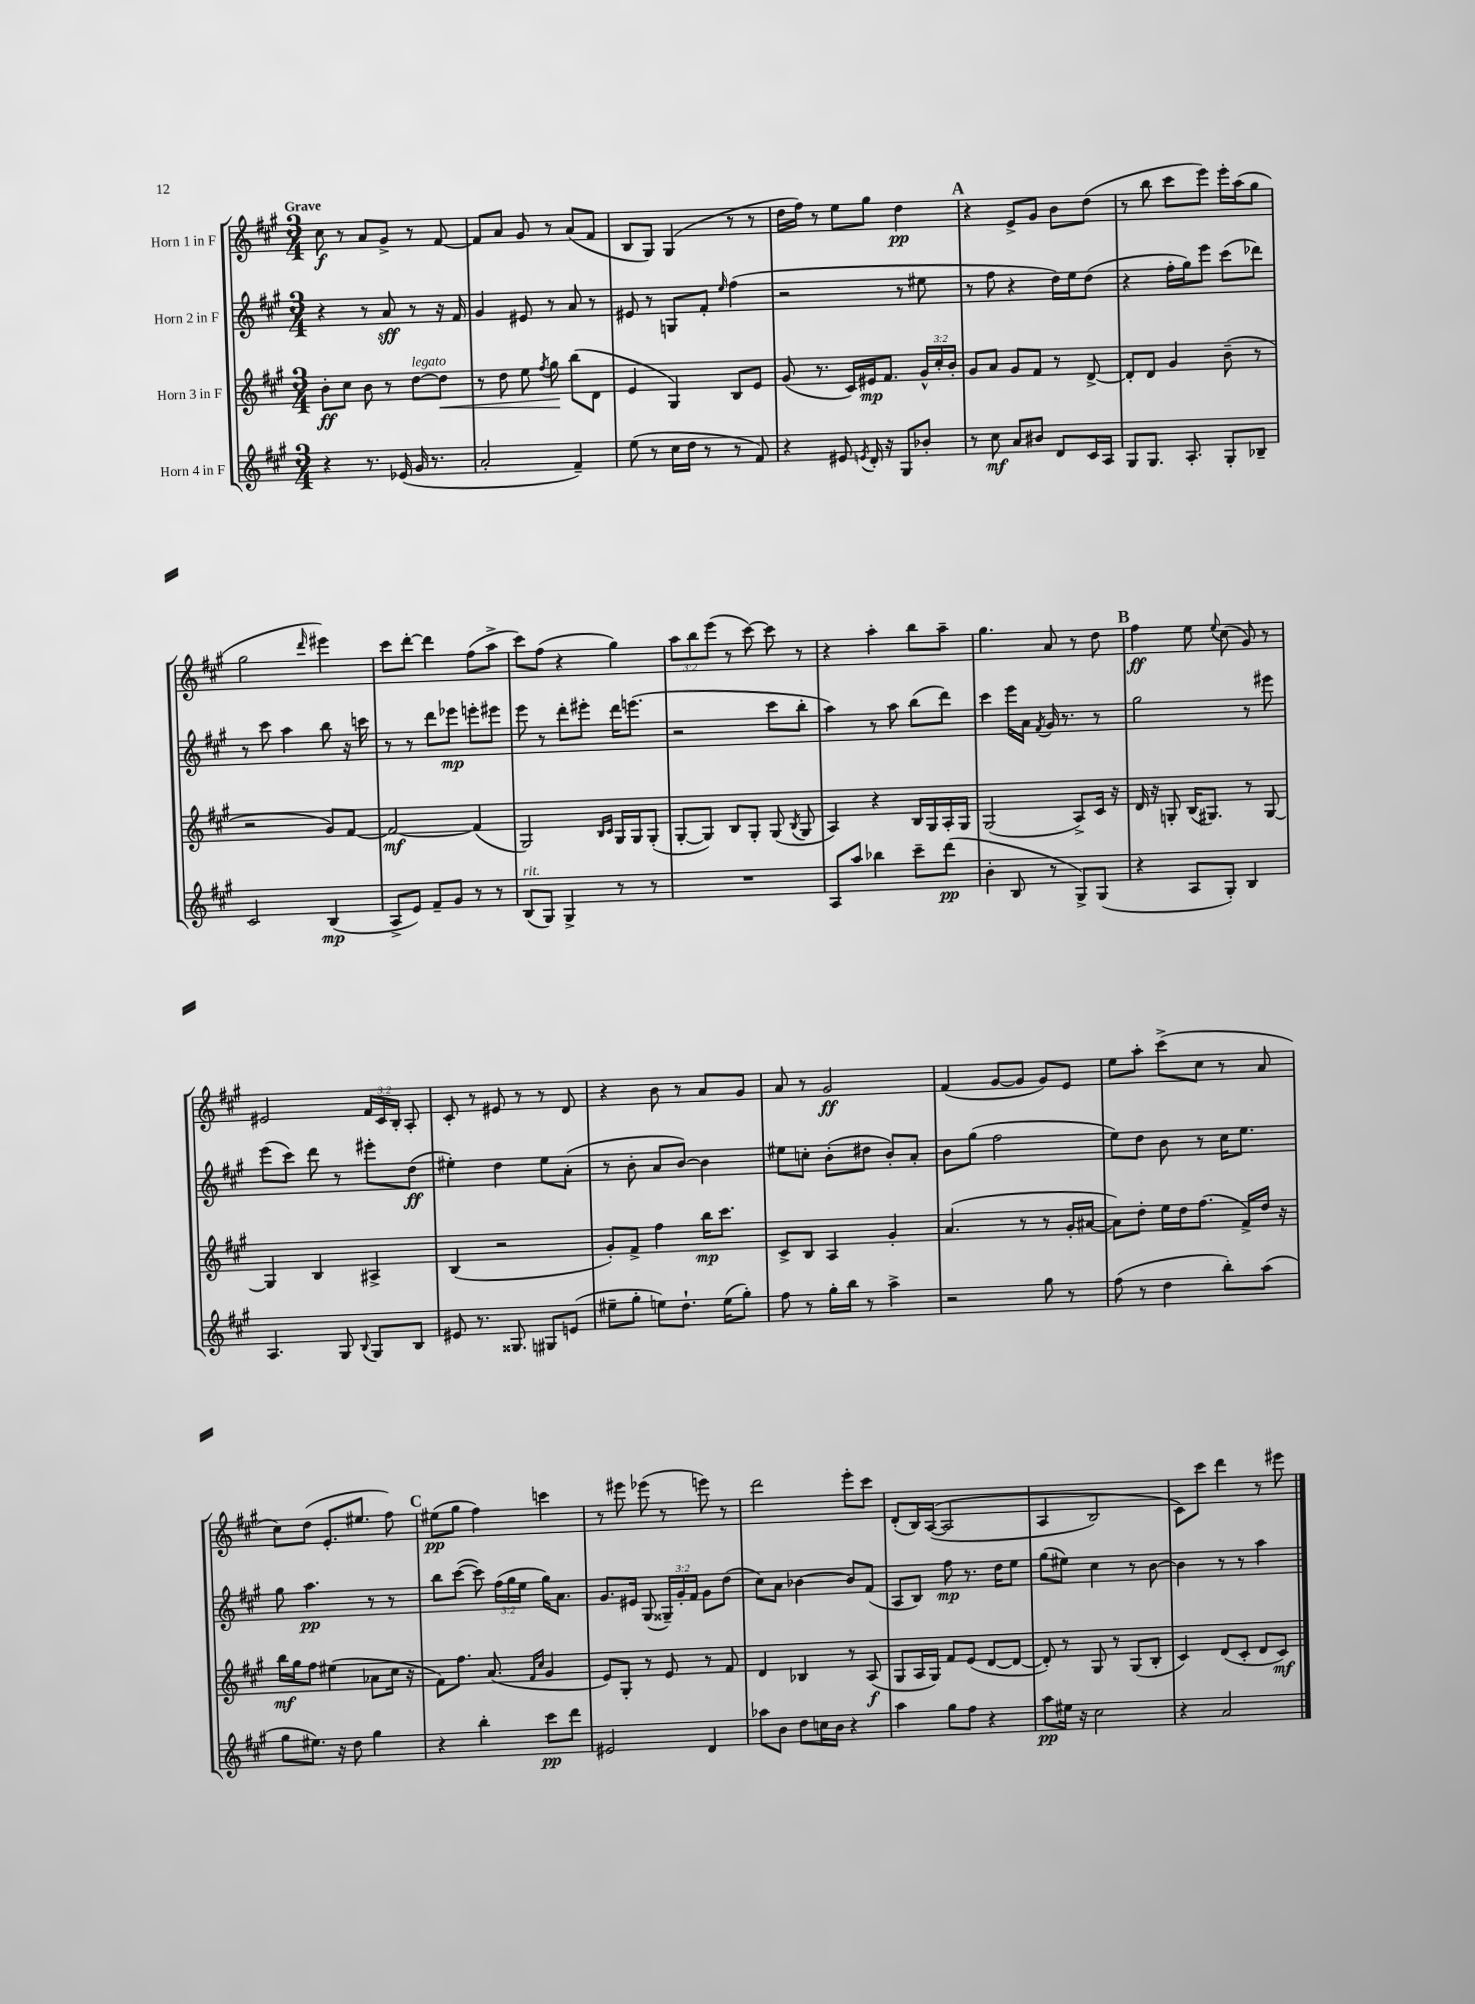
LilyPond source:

<<
\new StaffGroup <<
\new Staff = "s0" \with { instrumentName = "Horn 1 in F" } {
    \clef treble \key a \major \numericTimeSignature \time 3/4 \override Staff.TupletNumber.text = #tuplet-number::calc-fraction-text \tempo "Grave"
    \autoBeamOff cis''8\f r8 a'8[ gis'8]-> r8 fis'8~ |
    fis'8[ a'8] gis'8 r8 a'8[( fis'8] |
    b8[ gis8]) gis4( r8 r8 |
    d''16[ fis''16]) r8 e''8[ gis''8] d''4\pp |
    \mark \markup { \bold "A" } r4 e'8[-> gis'8] b'8[ d''8]( |
    r8 b''8 cis'''8[ e'''8]) e'''16[-. a''16( gis''8] |
    gis''2 \grace { d'''16 } eis'''4) |
    cis'''8[ d'''8]~-. d'''4 fis''8[( a''8]-> |
    cis'''8[) fis''8]( r4 gis''4) |
    \tuplet 3/2 { a''8[ b''8 e'''8]( } r8 cis'''8~) cis'''8 r8 |
    r4 a''4-. b''8[ a''8]-- |
    gis''4. a'8 r8 d''8 |
    \mark \markup { \bold "B" } fis''4\ff e''8 \appoggiatura { e''8 } cis''8( gis'8) r8 |
    eis'2 \tuplet 3/2 { fis'16[ cis'16 b16]-. } a8-. |
    cis'8-. r8 eis'8 r8 r8 d'8 |
    r4 b'8 r8 a'8[ gis'8] |
    a'8 r8 gis'2\ff |
    fis'4( gis'8[~ gis'8] gis'8[) e'8] |
    e''8[ a''8]-. cis'''8[->( cis''8] r8 a'8 |
    cis''8[) d''8]( e'8.[-. eis''8.] fis''8) |
    \mark \markup { \bold "C" } eis''8[\pp( gis''8] fis''4) c'''4 |
    r8 eis'''8 ees'''8( r8 e'''8) r8 |
    d'''2 e'''8[-. cis'''8] |
    d'8[-.( b16) a16]~(\( a2 |
    a4 b2) |
    cis'8[\) cis'''8] d'''4 r8 eis'''8 \bar "|." |
}
\new Staff = "s1" \with { instrumentName = "Horn 2 in F" } {
    \clef treble \key a \major \numericTimeSignature \time 3/4 \override Staff.TupletNumber.text = #tuplet-number::calc-fraction-text
    \autoBeamOff r4 r8 a'8\sff r8 r16 fis'16 |
    gis'4 eis'8 r8 a'8 r8 |
    eis'8 r8 g8[ fis'8]-. \grace { e''16 } fis''4( |
    r2 r8 eis''8 |
    \mark \markup { \bold "A" } r8 fis''8 r4 d''16[) e''16 d''8]( |
    r4 fis''16[-. gis''16) e'''8] cis'''8[( des'''8]) |
    r8 cis'''8 a''4 b''8 r16 c'''16 |
    r8 r8 d'''8[ ees'''8]\mp e'''8[-. eis'''8] |
    e'''8 r8 d'''8[-. eis'''8]-. d'''16[ e'''8.]( |
    r2 cis'''8[ b''8]-. |
    a''4) r8 a''8 b''8[( d'''8]) |
    cis'''4 e'''16[ a'16] \acciaccatura { fis'8 } gis'16 r8. r8 |
    \mark \markup { \bold "B" } gis''2 r8 eis'''8 |
    e'''8[( cis'''8]) d'''8 r8 eis'''8[-. d''8]\ff( |
    eis''4-.) d''4 eis''8[ a'8]-.( |
    r8 b'8-. a'8[ b'8]~) b'4 |
    eis''8[ c''8]-. b'8[-.( dis''8] b'8[-.) a'8]-. |
    b'8[ gis''8]( fis''2 |
    e''8[) d''8] b'8 r8 cis''16[ e''8.] |
    gis''8 a''4.\pp r8 r8 |
    \mark \markup { \bold "C" } b''8[ cis'''8]~( cis'''8) \tuplet 3/2 { fis''16[( gis''16 e''16] } gis''16[) a'8.] |
    gis'8.[ eis'16] gis8( \tuplet 3/2 { gisis16[--) gis'16-. fis'16] } gis'8[ d''8]( |
    cis''8[) a'8] bes'4~ bes'8[ fis'8]( |
    a8[ b8]) fis''8\mp r8. d''16[ e''8] |
    gis''8[( eis''8]) cis''4 r8 b'8~ |
    b'4 r8 r8 a''4 \bar "|." |
}
\new Staff = "s2" \with { instrumentName = "Horn 3 in F" } {
    \clef treble \key a \major \numericTimeSignature \time 3/4 \override Staff.TupletNumber.text = #tuplet-number::calc-fraction-text
    \autoBeamOff b'8[-.\ff cis''8] b'8 r8 d''8[~^\markup { \italic "legato" } d''8]\< |
    r8 d''8 e''8 \acciaccatura { fis''8 } gis''8\! b''8[( d'8] |
    e'4 gis4) b8[ e'8] |
    gis'8( r8. cis'16[) eis'16\mp fis'8.] \tuplet 3/2 { gis'16[-^ cis''16-. b'16]-. } |
    \mark \markup { \bold "A" } gis'8[ a'8] gis'8[ fis'8] r8 d'8~-> |
    d'8[-. d'8] gis'4 b'8--( r8 |
    r2 gis'8[) fis'8]~ |
    fis'2~\mf fis'4( |
    gis2) \grace { b16[ cis'16] } gis16[ gis16 gis8]-.( |
    gis8[~-. gis8]) b8[ gis8]-. gis8( \acciaccatura { b8 } gis8 |
    a4) r4 b16[ gis16 a16-. gis16] |
    gis2( a8[->) cis'16] r16 |
    \mark \markup { \bold "B" } d'16 r16 g8-. b16[( gis8.]) r8 gis8~ |
    gis4 b4 ais4-> |
    b4( r2 |
    gis'8[-.) fis'8]-> fis''4 b''16[\mp cis'''8.] |
    cis'8[-> b8] a4 gis'4-. |
    a'4.( r8 r8 gis'16[-. ais'16]~ |
    ais'8[) d''8]-. e''16[ d''16 fis''8.]( fis'16[->) d''16] r16 |
    b''16[\mf gis''16 fis''8] eis''4( aes'8[ cis''16] r16 |
    \mark \markup { \bold "C" } fis'8[) fis''8.] a'8.( \grace { fis'16[ cis''16] } gis'4 |
    e'8[) gis8]-. r8 e'8 r8 fis'8 |
    d'4 bes4 r8 a8\f( |
    gis8[ a16 gis16]) fis'8[ e'8]( d'8[~ d'8]~ |
    d'8-.) r8 gis8 r8 gis8[( b8]-. |
    cis'4) d'8[( cis'8]-. d'8[ cis'8]\mf) \bar "|." |
}
\new Staff = "s3" \with { instrumentName = "Horn 4 in F" } {
    \clef treble \key a \major \numericTimeSignature \time 3/4
    \autoBeamOff r4 r8. ees'16( gis'16 r8. |
    a'2-. fis'4--) |
    e''8( r8 cis''16[ d''16] r8 r8 fis'8) |
    r4 eis'8 \acciaccatura { e'8 } d'16-. r16 gis8[ bes'8]-. |
    \mark \markup { \bold "A" } r8 cis''8\mf a'8[ bis'8] d'8[ cis'16 a16] |
    gis8[ gis8.] a8.-. gis8[-. bes8]-- |
    cis'2 b4\mp( |
    a8[-> e'8]) fis'8[-- gis'8] r8 r8 |
    b8[^\markup { \italic "rit." }( gis8]) gis4-> r8 r8 |
    R2. |
    a8[ a''8] bes''4 cis'''8[-- d'''8]\pp( |
    b'4-. b8 r8 gis8[->) gis8]( |
    \mark \markup { \bold "B" } r4 a8[ gis8]-.) b4 |
    a4. gis8 \appoggiatura { b8 } gis8[ b8] |
    eis'8 r8. gisis8. gis8[ e'8]( |
    eis''8[-- gis''8]-. e''8[) d''8.]-! e''16[( gis''8]-.) |
    fis''8 r8 gis''16[-. b''16] r8 a''4-> |
    r2 gis''8 r8 |
    fis''8( r8 d''4 b''8[-.) a''8]( |
    gis''8[ eis''8.]) r16 d''8 gis''4 |
    \mark \markup { \bold "C" } r4 b''4-. cis'''8[\pp d'''8] |
    eis'2 d'4 |
    aes''8[ b'8] d''8[ c''16 b'16] r4 |
    a''4 gis''8[ fis''8] r4 |
    a''8[\pp eis''16] r16 cis''2 |
    r4 a'2 \bar "|." |
}
>>
>>
\layout { \context { \Score \remove "Bar_number_engraver" } }
